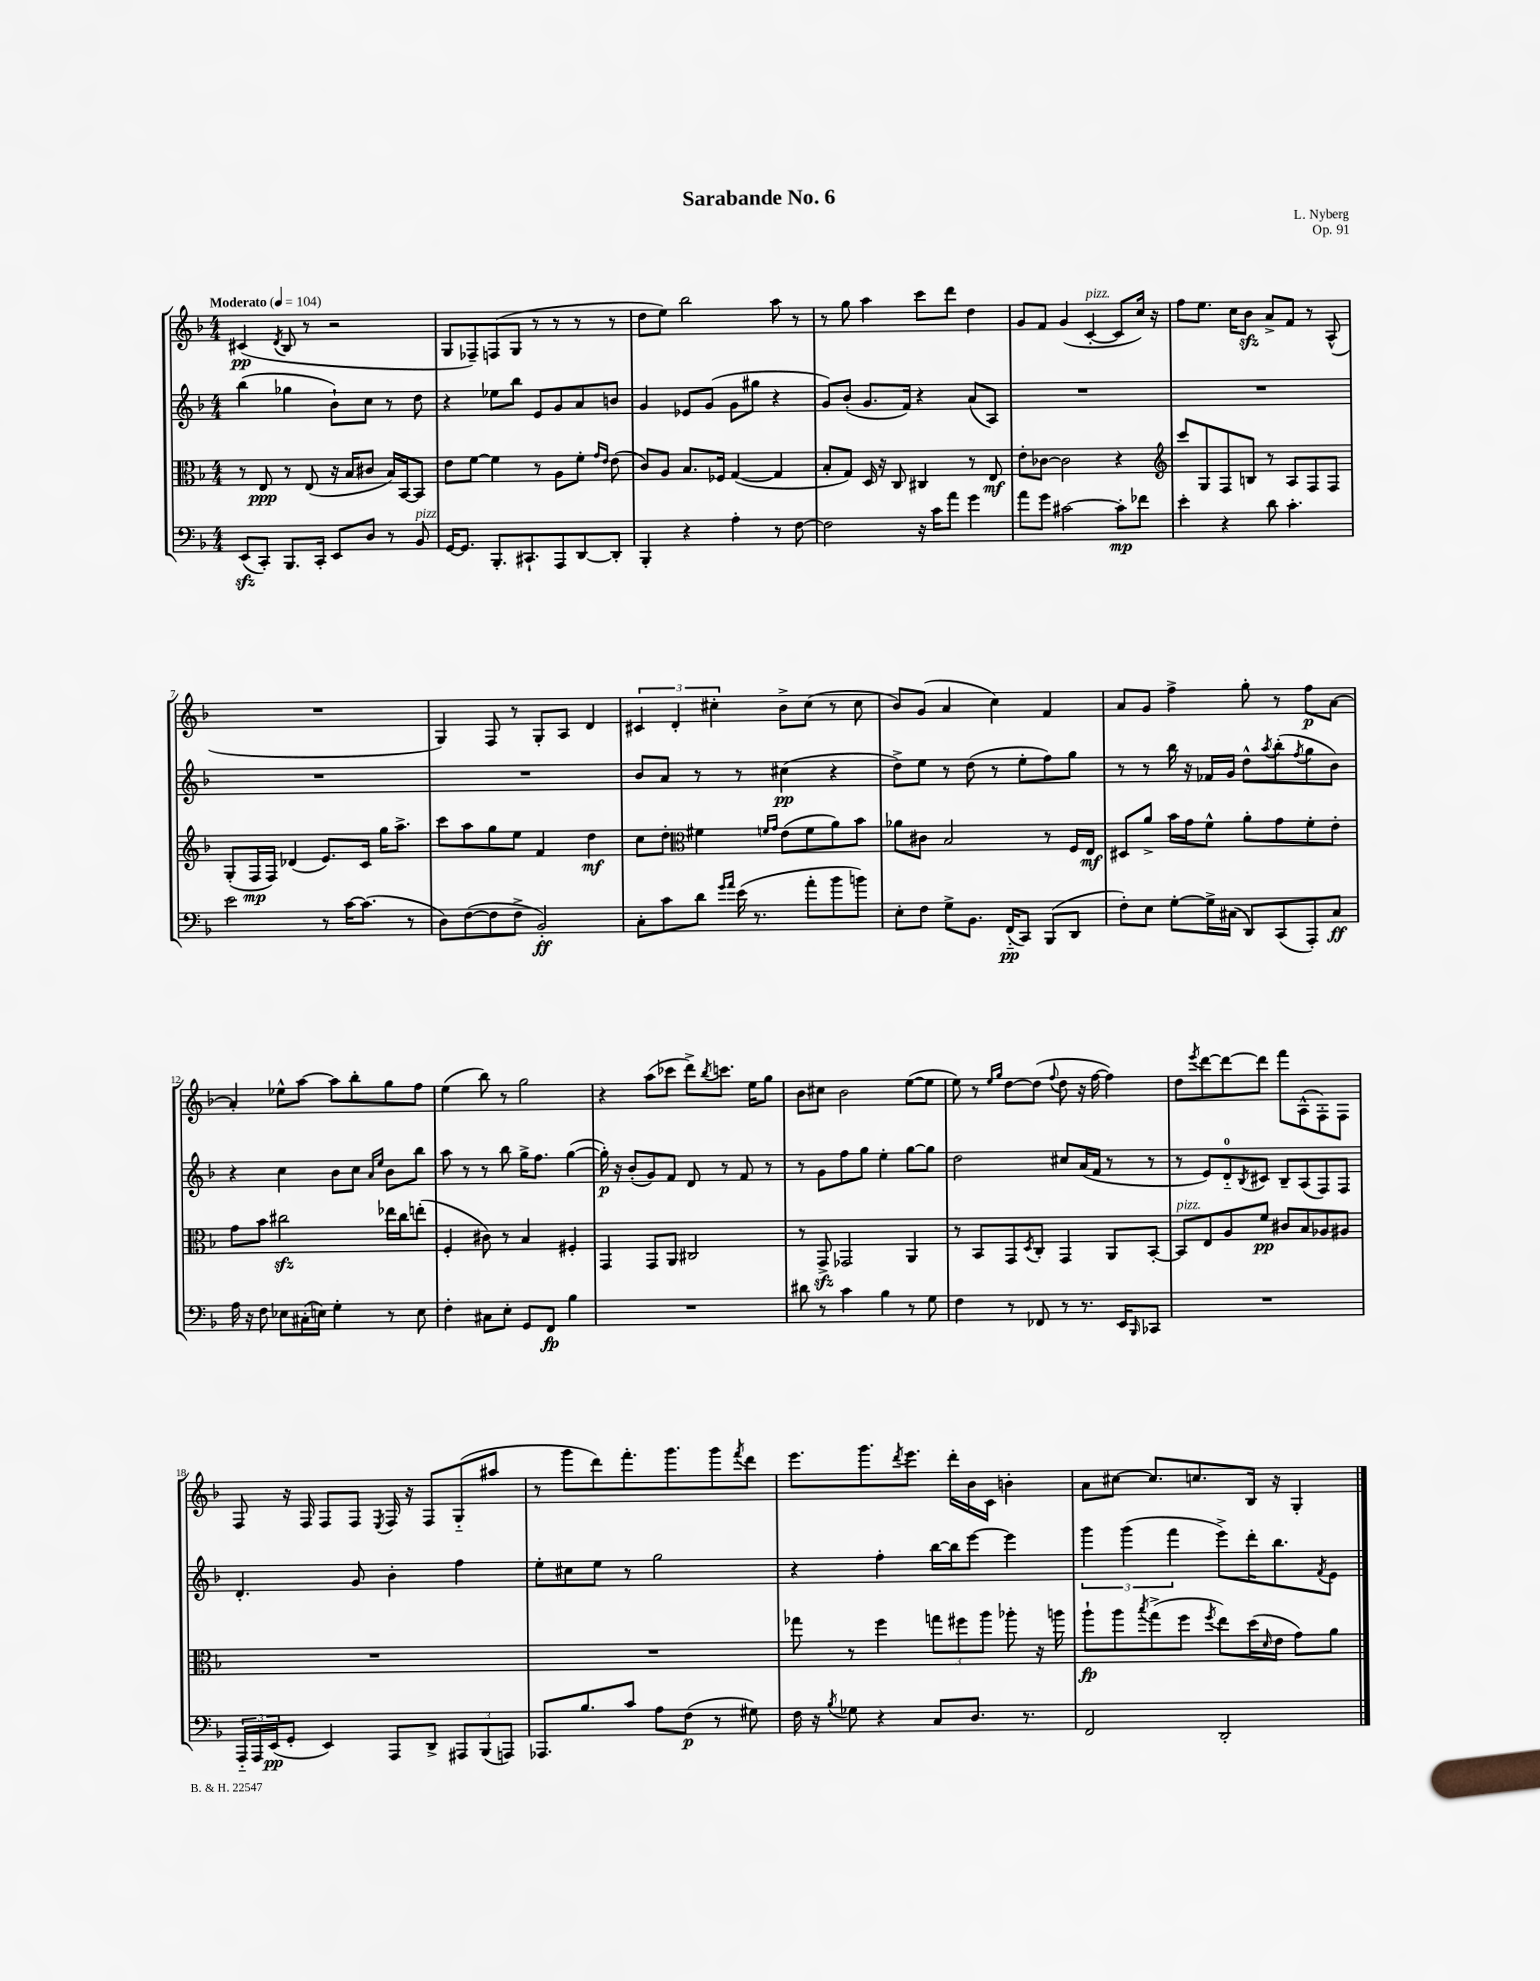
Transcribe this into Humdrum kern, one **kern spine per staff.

**kern	**kern	**kern	**kern
*staff4	*staff3	*staff2	*staff1
*clefF4	*clefC3	*clefG2	*clefG2
*k[b-]	*k[b-]	*k[b-]	*k[b-]
*M4/4	*M4/4	*M4/4	*M4/4
*MM104	*MM104	*MM104	*MM104
(8EE	8r	(4bb-	(4c#
8CC')	8E	.	.
.	.	.	8qd
8.BBB-	8r	4gg-	8B-
.	(8E	.	8r
16CC'	.	.	.
8EE	16r	8b-`)	2r
.	16B-	.	.
8D	8c#	8cc	.
8r	16B-)	8r	.
.	[16BB-	.	.
8BB-	8BB-]	8dd	.
=	=	=	=
[16GG	8e	4r	8G
8.GG]	.	.	.
.	[8f	.	8F-~)
8.BBB-'	4f]	8ee-	(8F
.	.	8bb-	8G
8.CC#`	.	.	.
.	8r	8e	8r
8AAA	8A	8g	8r
[8DD	8f'	8a	8r
.	16qqg	.	.
.	16qqe	.	.
8DD']	(8e	8b	8r
=	=	=	=
4BBB-'	8c)	4g	8dd
.	8A	.	8ee)
4r	8.B-	8e-	2bb-
.	.	(8g	.
.	16F-	.	.
4A'	([4G	8g	.
.	.	8gg#	.
8r	4G]	4r	8aa
[8F	.	.	8r
=	=	=	=
2F]	8B-'	8g)	8r
.	8G)	(8b-'	8gg
.	16D	8.g	4aa
.	16r	.	.
.	8C	.	.
.	.	16f)	.
16r	4C#	4r	8ccc
16c	.	.	.
8a	.	.	8ddd
4g	8r	(8a	4dd
.	8E	8A)	.
=	=	=	=
8a	8e'	1r	8g
8g	[8c-	.	8f
[2c#	2c-]	.	(4g
.	.	.	[4c'
8c#']	4r	.	8c]
8f-	.	.	16cc)
.	.	.	16r
=	=	=	=
*	*clefG2	*	*
4e'	8ccc	1r	8ff
.	8G	.	8.ee
4r	8F	.	.
.	.	.	16cc
.	8B	.	8b-
8d	8r	.	8a^
4.c'	8A	.	8f
.	8F	.	8r
.	8F	.	(8A^^
=	=	=	=
2e	(8G'	1r	1r
.	16F	.	.
.	16F)	.	.
.	(4d-	.	.
8r	8.e)	.	.
[16c	.	.	.
(8.c]	16c	.	.
.	16gg	.	.
.	8.aa^	.	.
8r	.	.	.
=	=	=	=
8D)	8ccc	1r	4G)
([8F	8aa	.	.
8F]	8gg	.	8F
8F^	8ee	.	8r
2BB-')	4f	.	8G'
.	.	.	8A
.	4dd	.	4d
=	=	=	=
8C'	8cc	8b-	6c#
8c	8dd'	8a	.
.	.	.	6d'
*	*clefC3	*	*
8d	4f#	8r	.
.	.	.	6cc#'
16qqg	.	.	.
16qqa	.	.	.
(16e	.	8r	.
8.r	.	.	.
.	16qqf	.	.
.	16qqg	.	.
.	(8e	(4cc#	8b-^
8a'	8f	.	(8cc#
8b-	8a)	4r	8r
8b)	8b-	.	8cc#
=	=	=	=
8E'	8a-	8dd^)	8b-)
8F	8c#	8ee	(8g
8G^	2B-	8r	4a
8.BB-	.	(8dd	.
.	.	8r	4cc)
(16FF'~	.	.	.
8CC)	.	8ee'	.
(8BBB-	8r	8ff)	4f
8DD	16F	8gg	.
.	16E	.	.
=	=	=	=
8F')	8D#	8r	8a
8E	8a^	8r	8g
[8G'	16b-	16bb-	4ff^
.	16g	16r	.
16G^]	8f^^	16f-	.
(16C#	.	16g	.
8DD)	8a'	8dd^^	8gg'
.	.	8qaa	.
(8CC	8g	(8bb-'	8r
.	.	8qff	.
8AAA')	8f'	8gg	8ff
8C#	8e'	8b-)	[8a
=	=	=	=
16A	8g	4r	4a']
16r	.	.	.
8F	8b-	.	.
8E-	2cc#	4cc	8ee-^^
(16C#'	.	.	[8aa
16E)	.	.	.
4G'	.	8b-	8aa]
.	.	8cc	8bb-'
.	.	16qqa	.
.	.	16qqee	.
8r	16ee-	8b-	8gg
.	16cc#	.	.
8E	(8ee'	8bb-	8ff
=	=	=	=
4F'	4F'	8aa	(4ee
.	.	8r	.
8C#	8c#)	8r	8bb-)
8E'	8r	8bb-	8r
8GG	4B-	16gg^	2gg
.	.	8.ff	.
8FF	.	.	.
4B-	4F#'	([4gg	.
=	=	=	=
1r	4GG	16gg'])	4r
.	.	16r	.
.	.	(8b-'	.
.	8GG	8g)	(8aa
.	8AA	8f	8ccc-
.	2C#	8d	8ddd^)
.	.	.	8qbb-
.	.	8r	8.ccc
.	.	8f	.
.	.	.	16ee
.	.	8r	8gg
=	=	=	=
8d#	8r	8r	8b-
8r	8GG^	8g	8cc#
4c	2GG-	8ff	2b-
.	.	8gg	.
4B-	.	4ee'	.
8r	4AA	[8gg	([8ee
8G	.	8gg]	8ee]
=	=	=	=
4F	8r	2dd	8ee)
.	8BB-	.	8r
.	.	.	16qqee
.	.	.	16qqgg
8r	8GG	.	[8dd
.	8qD	.	.
8FF-	8C'	.	(8dd]
.	.	.	8qqff
8r	4GG	8cc#	8dd
8.r	.	(16a	16r
.	.	16f	[16ff
.	8AA	8r	4ff])
16EE	.	.	.
16qqBBB-	.	.	.
8CC-	[8BB-'	8r	.
=	=	=	=
1r	8BB-]	8r	8dd
.	.	.	8qeee
.	8E	8e)	[8ddd
.	8A	8d'~	8ddd_
.	.	8qB-	.
.	8f	8c#	8ddd]
.	8c#	8B-~	8fff
.	8B-	(8A	(8A^^
.	8A-	8F)	8F')
.	8A#	8F	8F
=	=	=	=
24AAA'~	1r	4.d'	8F
24AAA	.	.	.
(24EE	.	.	.
8GG'	.	.	16r
.	.	.	16F
4EE)	.	.	8F
.	.	8g	8F
.	.	.	8qE
8AAA	.	4b-'	16F
.	.	.	16r
8DD^	.	.	8F
12AAA#	.	4ff	(8G'~
(12BBB-	.	.	.
.	.	.	8aa#
12AAA)	.	.	.
=	=	=	=
8.AAA-	1r	8ee'	8r
.	.	8cc#	8ggg
8.B-	.	.	.
.	.	8ee	8ddd)
8c	.	8r	8.fff'
8A	.	2gg	.
.	.	.	8.ggg
(8F	.	.	.
8r	.	.	8ggg
.	.	.	8qfff
8G#)	.	.	8ddd
=	=	=	=
16F	8gg-	4r	8.eee
16r	.	.	.
8qB-	.	.	.
8G-	8r	.	.
.	.	.	8.ggg
4r	4ff	4ff'	.
.	.	.	8qddd
.	.	.	8.eee
8C	12gg	[16bb-	.
.	.	16bb-]	16ddd'
.	12ff#	.	.
8.D	.	[8eee	16b-
.	12aa	.	.
.	.	.	16c
.	8aa-'	4eee]	4b'
8.r	.	.	.
.	16r	.	.
.	16aa	.	.
=	=	=	=
2FF	8aa`	6ggg	8a
.	8aa	.	[8cc#
.	.	(6ggg	.
.	8qbb-	.	.
.	(8gg^	.	8.cc#]
.	.	6fff	.
.	8ff	.	.
.	.	.	8.cc
.	8qff	.	.
2DD'	8ee)	8eee^)	.
.	(16dd	16ddd'	16B-
.	16qqd	.	.
.	16e	8.bb-	16r
.	8g)	.	4G'
.	.	8qf	.
.	8a	8e	.
==	==	==	==
*-	*-	*-	*-
